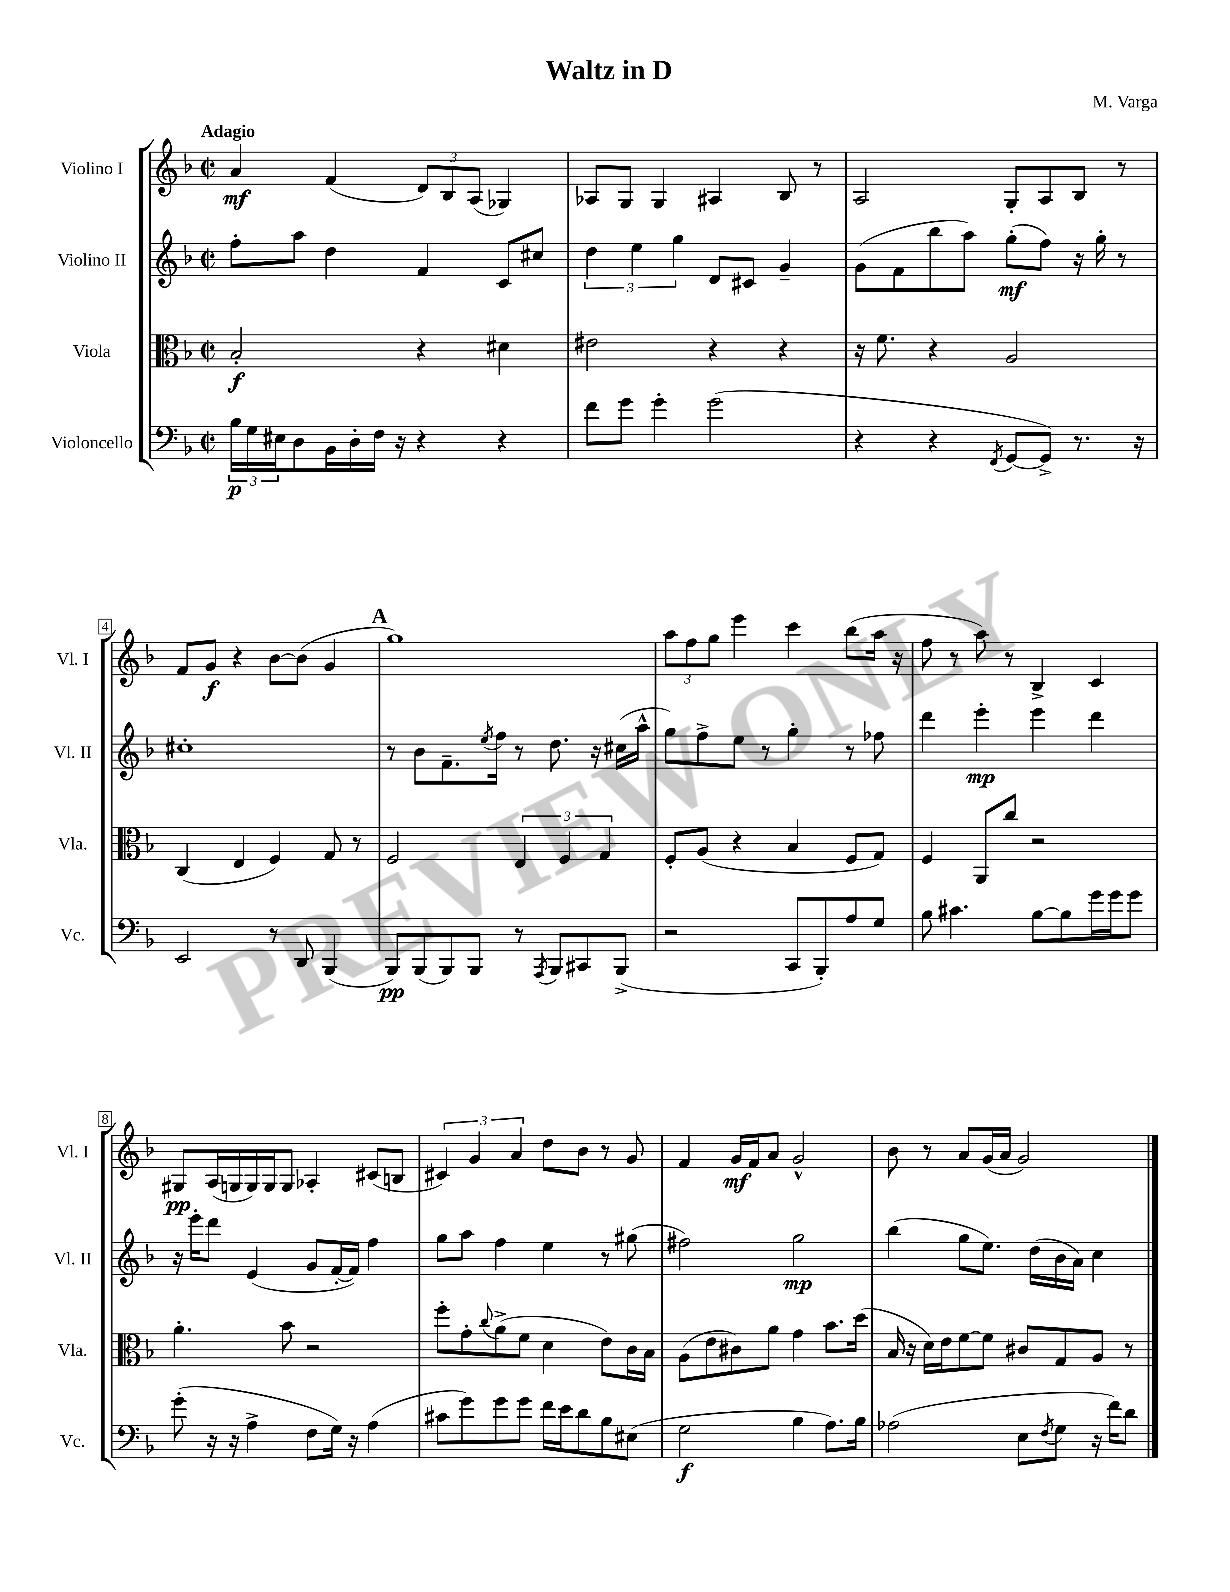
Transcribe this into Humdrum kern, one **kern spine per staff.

**kern	**kern	**kern	**kern
*staff4	*staff3	*staff2	*staff1
*clefF4	*clefC3	*clefG2	*clefG2
*k[b-]	*k[b-]	*k[b-]	*k[b-]
*M2/2	*M2/2	*M2/2	*M2/2
*met(c|)	*met(c|)	*met(c|)	*met(c|)
24B-	2B-'	8ff'	4a
24G	.	.	.
24E#	.	.	.
8D	.	8aa	.
16BB-	.	4dd	(4f
16D'	.	.	.
16F	.	.	.
16r	.	.	.
4r	4r	4f	12d)
.	.	.	12B-
.	.	.	(12A
4r	4d#	8c	4G-)
.	.	8cc#	.
=	=	=	=
8f	2e#	6dd	8A-
8g	.	.	8G
.	.	6ee	.
4g'	.	.	4G
.	.	6gg	.
(2g	4r	8d	4A#
.	.	8c#	.
.	4r	4g~	8B-
.	.	.	8r
=	=	=	=
4r	16r	(8g	2A
.	8.f	.	.
.	.	8f	.
4r	4r	8bb-	.
.	.	8aa)	.
8qFF	.	.	.
[8GG	2A	(8gg'	8G'
8GG^])	.	8ff)	8A
8.r	.	16r	8B-
.	.	16gg'	.
.	.	8r	8r
16r	.	.	.
=	=	=	=
2EE	(4C	1cc#'	8f
.	.	.	8g
.	4E	.	4r
8r	4F)	.	[8b-
8DD	.	.	(8b-]
(4BBB-	8G	.	4g
.	8r	.	.
=	=	=	=
8BBB-)	2F	8r	1gg)
(8BBB-	.	8b-	.
8BBB-)	.	8.f~	.
8BBB-	.	.	.
.	.	8qee	.
.	.	16ff	.
8r	6E	8r	.
8qAAA	.	.	.
8BBB-	.	8.dd	.
.	6F	.	.
8CC#	.	.	.
.	.	16r	.
.	6G	.	.
(8BBB-^	.	(16cc#	.
.	.	16aa^^	.
=	=	=	=
2r	8F'	8gg)	12aa
.	.	.	12ff
.	(8A	8ff^	.
.	.	.	12gg
.	4r	8ee	4eee
.	.	8r	.
8CC	4B-	4gg'	4ccc
8BBB-')	.	.	.
8A	8F	8r	(8bb-
8G	8G)	8ff-	16aa
.	.	.	16r
=	=	=	=
8B-	4F	4ddd	8ff
4.c#	.	.	8r
.	8AA	4eee'	8aa)
.	8cc	.	8r
[8B-	2r	4eee	4B-^
8B-]	.	.	.
16g	.	4ddd	4c
16g	.	.	.
8g	.	.	.
=	=	=	=
(8g'	4.a'	16r	8G#
.	.	16eee'	.
16r	.	8ddd	(16A
16r	.	.	16G
4A^	.	(4e	16G)
.	.	.	16G
.	8b-	.	8G
8F	2r	8g	4A-'
16G)	.	[16f'	.
16r	.	16f])	.
(4A	.	4ff	(8c#
.	.	.	8B
=	=	=	=
8c#	8ff'	8gg	6c#)
8g)	8g'	8aa	.
.	.	.	6g
.	8qqcc	.	.
8g	(8a^	4ff	.
.	.	.	6a
8g	8f	.	.
16f	4d	4ee	8dd
16e	.	.	.
8d	.	.	8b-
8B-	8e)	8r	8r
(8E#	16c	(8gg#	8g
.	16B-	.	.
=	=	=	=
2G	(8A	2ff#)	4f
.	8e	.	.
.	8c#)	.	16g
.	.	.	16f
.	8a	.	8a
4B-	4g	2gg	2g^^
8.A)	8.b-	.	.
16B-	(16dd	.	.
=	=	=	=
(2A-	16B-	(4bb-	8b-
.	16r	.	.
.	16d)	.	8r
.	16e	.	.
.	[8f	8gg	8a
.	8f]	8.ee)	(16g
.	.	.	16a
8E	8c#	.	2g)
.	.	(16dd	.
8qF	.	.	.
8G	8G	16b-	.
.	.	16a)	.
16r	8A	4cc	.
16f)	.	.	.
8d	8r	.	.
==	==	==	==
*-	*-	*-	*-
